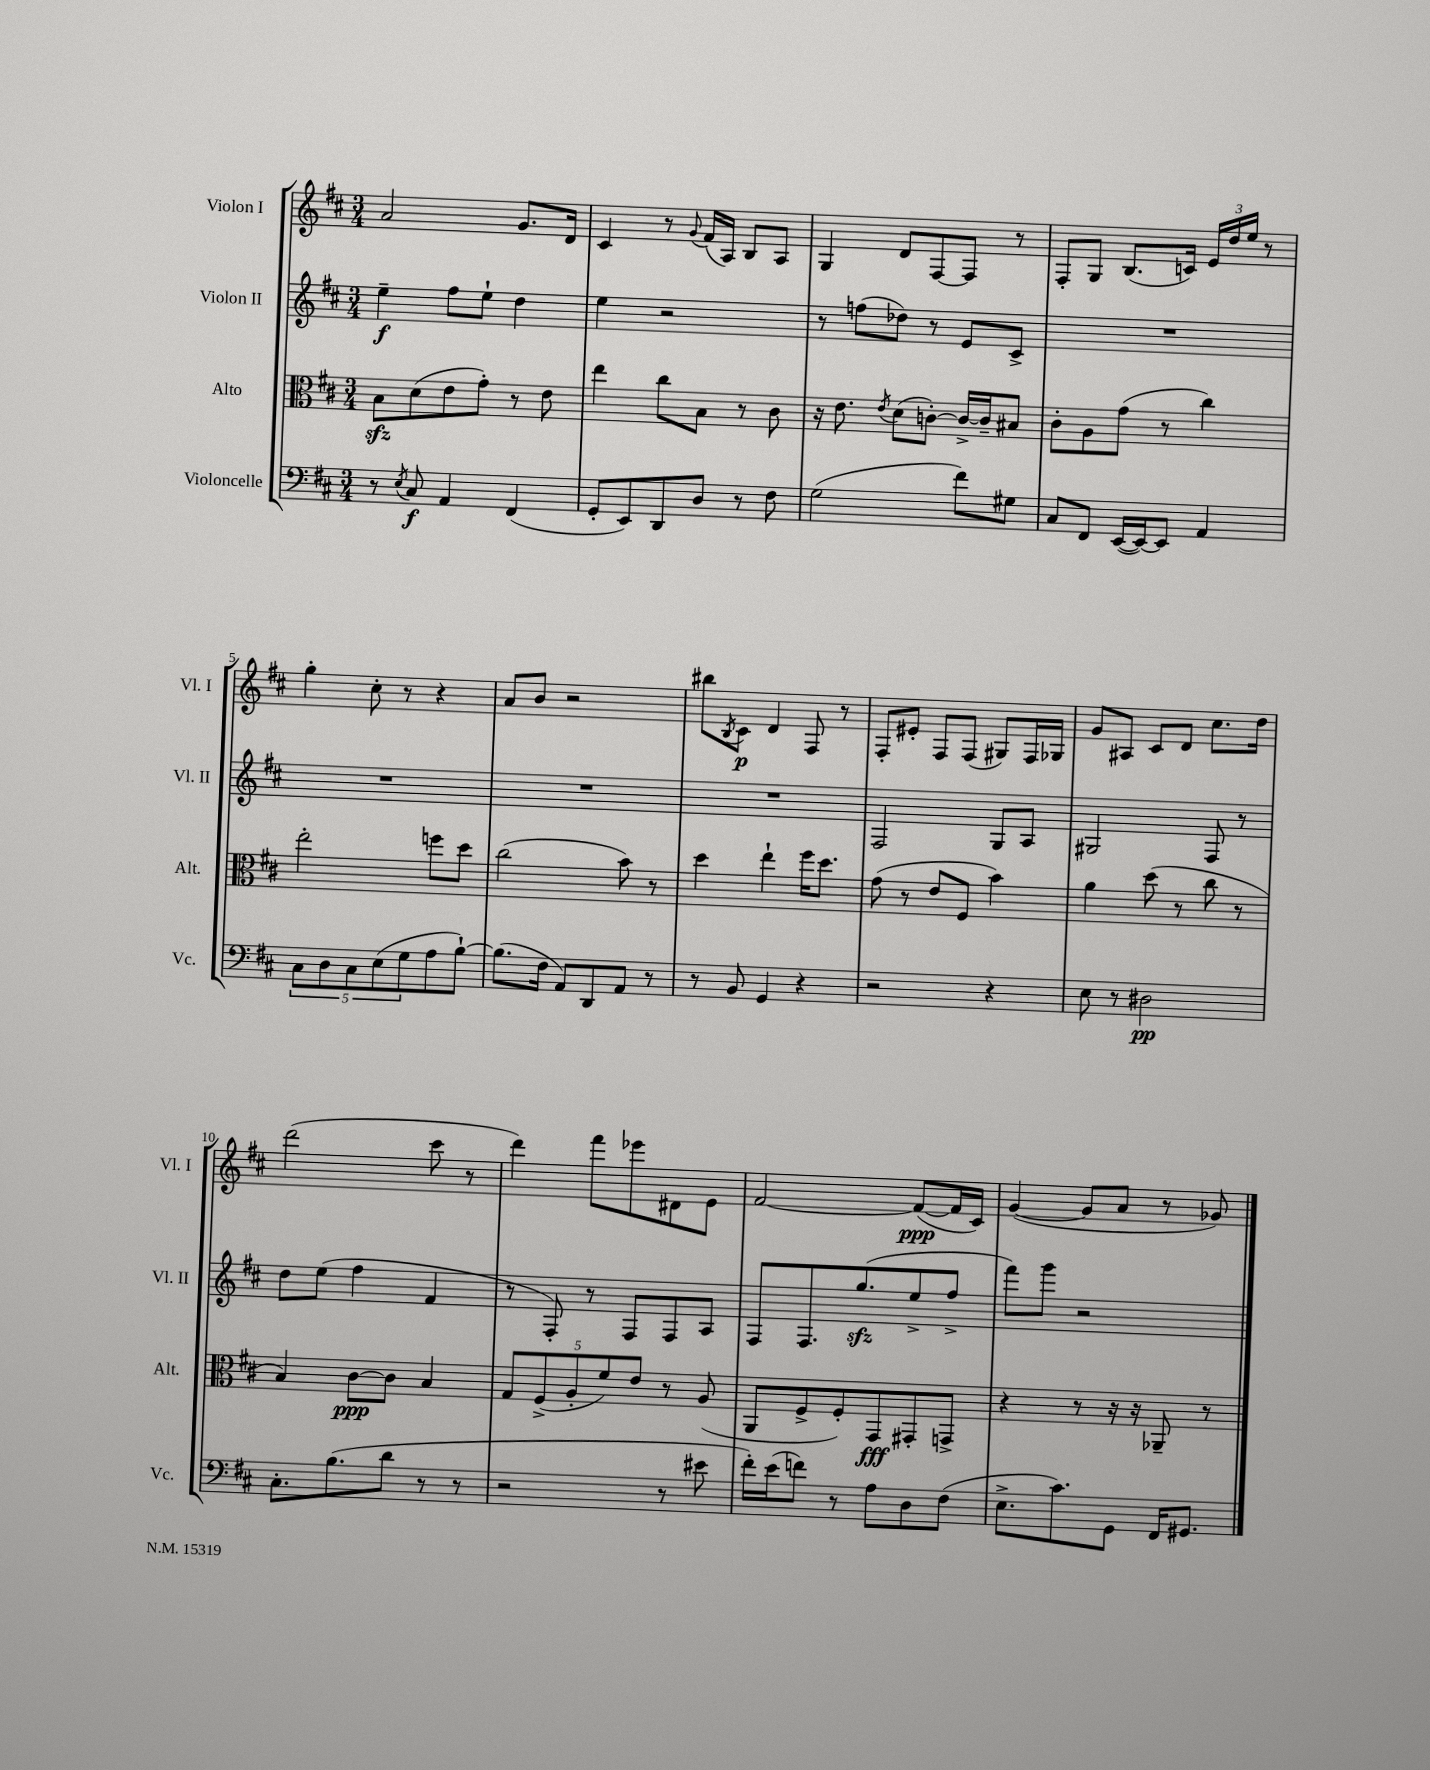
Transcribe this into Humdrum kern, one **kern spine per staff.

**kern	**kern	**kern	**kern
*staff4	*staff3	*staff2	*staff1
*clefF4	*clefC3	*clefG2	*clefG2
*k[f#c#]	*k[f#c#]	*k[f#c#]	*k[f#c#]
*M3/4	*M3/4	*M3/4	*M3/4
8r	8B	4ee~	2a
8qE	.	.	.
8C#	(8d	.	.
4AA	8e	8ff#	.
.	8g')	8ee`	.
(4FF#	8r	4dd	8.g
.	8e	.	.
.	.	.	16d
=	=	=	=
8GG'	4ee	4ee	4c#
8EE)	.	.	.
8DD	8cc#	2r	8r
.	.	.	8qqg
8D	8B	.	(16f#
.	.	.	16A)
8r	8r	.	8B
8F#	8c#	.	8A
=	=	=	=
(2G	16r	8r	4G
.	8.e	.	.
.	.	(8ff	.
.	8qe	.	.
.	(8d	8dd-)	8d
.	[8c')	8r	[8F#
8f#)	16c^_	8e	8F#]
.	16c~]	.	.
8G#	8B#	8c#^	8r
=	=	=	=
8C#	8c#'	2.r	8F#'
8FF#	8A	.	8G
([16EE	(8g	.	(8.B
16EE_)	.	.	.
8EE]	8r	.	.
.	.	.	16c)
4AA	4cc#)	.	24e
.	.	.	24dd
.	.	.	24ee
.	.	.	8r
=	=	=	=
10C#	2ee'	2.r	4gg'
10D	.	.	.
10C#	.	.	.
.	.	.	8cc#'
(10E	.	.	.
.	.	.	8r
10G	.	.	.
8A	8ff	.	4r
[8B`)	8dd	.	.
=	=	=	=
(8.B]	(2cc#	2.r	8a
.	.	.	8b
16F#	.	.	.
8AA)	.	.	2r
8DD	.	.	.
8AA	8b)	.	.
8r	8r	.	.
=	=	=	=
8r	4dd	2.r	8bb#
.	.	.	8qB
8BB	.	.	8c#
4GG	4ee`	.	4d
4r	16ff#	.	8F#
.	8.dd	.	.
.	.	.	8r
=	=	=	=
2r	(8g	2F#	8F#'
.	8r	.	8e#'
.	8e	.	8F#
.	8F#	.	(8F#
4r	4b)	8G	8G#)
.	.	8A	16F#
.	.	.	16G-
=	=	=	=
8E	4a	2G#	8g
8r	.	.	8A#
2D#	(8dd	.	8c#
.	8r	.	8d
.	8cc#	8F#	8.cc#
.	8r	8r	.
.	.	.	16dd
=	=	=	=
8.C#'	4B)	8dd	(2ddd
.	.	(8ee	.
(8.B	.	.	.
.	[8c#	4ff#	.
8d	8c#]	.	.
8r	4B	4f#	8ccc#
8r	.	.	8r
=	=	=	=
2r	10G	8r	4ddd)
.	(10F#^	.	.
.	.	8F#')	.
.	10A'	.	.
.	.	8r	8fff#
.	10f#)	.	.
.	.	8F#	8eee-
.	10e	.	.
8r	8r	8F#	8d#
8e#	(8A	8A	8e
=	=	=	=
16f#')	8AA	8F#	[2f#
(16e	.	.	.
8f)	8F#^	8.F#	.
8r	8F#')	.	.
.	.	(8.gg	.
8A	8GG	.	.
8D	8GG#'	8ee^	(8f#_
(8F#	8GG^	8ff#^	16f#]
.	.	.	16c#)
=	=	=	=
8.E^	4r	8fff#)	([4g
.	.	8ggg	.
8.c#)	.	.	.
.	8r	2r	8g]
8GG	16r	.	8a
.	16r	.	.
16FF#	8AA-~	.	8r
8.GG#	.	.	.
.	8r	.	8g-)
==	==	==	==
*-	*-	*-	*-
